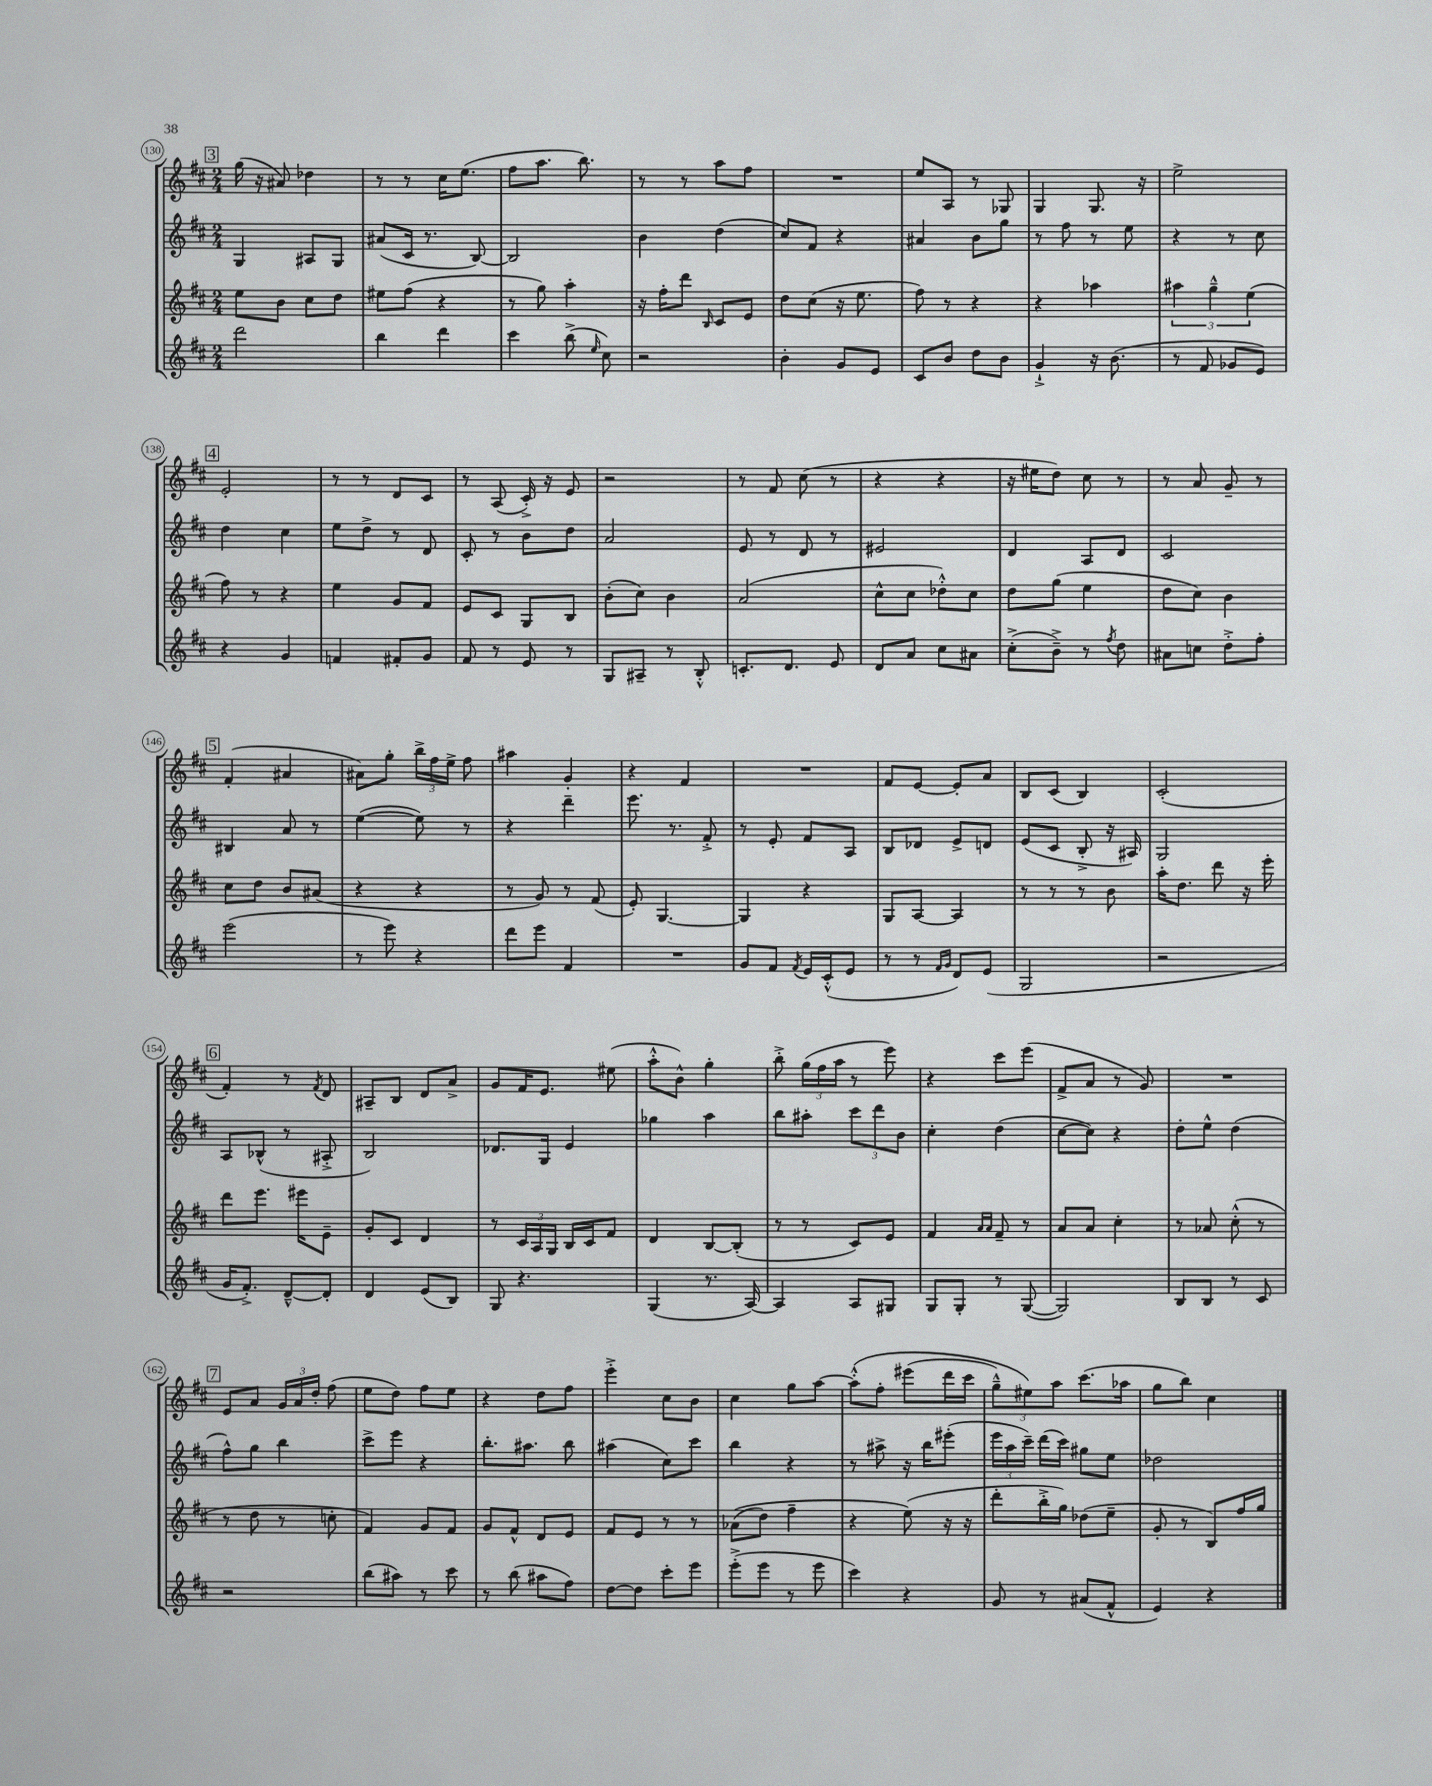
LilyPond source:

<<
\new StaffGroup <<
\new Staff = "s0" {
    \clef treble \key d \major \numericTimeSignature \time 2/4
    \autoBeamOff \mark \markup { \box "3" } g''16( r16 ais'8) des''4 |
    r8 r8 cis''16[ e''8.]( |
    fis''8[ a''8.] b''8.) |
    r8 r8 a''8[ fis''8] |
    R2 |
    e''8[ a8] r8 ges8 |
    g4 g8. r16 |
    e''2-> |
    \mark \markup { \box "4" } e'2-. |
    r8 r8 d'8[ cis'8] |
    r8 a8( cis'16-.->) r16 e'8 |
    r2 |
    r8 fis'8 cis''8( r8 |
    r4 r4 |
    r16 eis''16[ d''8]) cis''8 r8 |
    r8 a'8 g'8-- r8 |
    \mark \markup { \box "5" } fis'4-.( ais'4 |
    ais'8[) g''8]-. \tuplet 3/2 { b''16[-> fis''16 e''16]-> } fis''8 |
    ais''4 g'4-. |
    r4 fis'4 |
    R2 |
    fis'8[ e'8]~ e'8[-. a'8] |
    b8[ cis'8]( b4) |
    cis'2-.( |
    \mark \markup { \box "6" } fis'4-.) r8 \acciaccatura { fis'8 } d'8 |
    ais8[-- b8] d'8[ a'8]-> |
    g'8[ fis'16 e'8.] eis''8( |
    a''8[-.-^ b'8]-^) g''4-. |
    b''8-.-> \tuplet 3/2 { g''16[( fis''16 a''16] } r8 e'''8) |
    r4 cis'''8[ e'''8]( |
    fis'8[-> a'8] r8 g'8) |
    R2 |
    \mark \markup { \box "7" } e'8[ a'8] \tuplet 3/2 { g'16[ a'16 d''16]-. } fis''8( |
    e''8[ d''8]) fis''8[ e''8] |
    r4 d''8[ fis''8] |
    e'''4-.-> cis''8[ b'8] |
    cis''4 g''8[ a''8]~ |
    a''8[-.-^\( fis''8]-. eis'''8[( d'''16 cis'''16] |
    \tuplet 3/2 { g''8[---^) eis''8\) a''8] } cis'''8.[( aes''16] |
    g''8[ b''8]) cis''4 \bar "|." |
}
\new Staff = "s1" {
    \clef treble \key d \major \numericTimeSignature \time 2/4
    \autoBeamOff \mark \markup { \box "3" } g4 ais8[ g8] |
    ais'8[( cis'16] r8. b8~) |
    b2 |
    b'4 d''4( |
    cis''8[) fis'8] r4 |
    ais'4 b'8[ g''8] |
    r8 fis''8 r8 e''8 |
    r4 r8 cis''8 |
    \mark \markup { \box "4" } d''4 cis''4 |
    e''8[ d''8]-> r8 d'8 |
    cis'8-. r8 b'8[ d''8] |
    a'2 |
    e'8 r8 d'8 r8 |
    eis'2 |
    d'4 a8[ d'8] |
    cis'2 |
    \mark \markup { \box "5" } bis4 a'8 r8 |
    e''4~( e''8) r8 |
    r4 d'''4-- |
    e'''8. r8. fis'8-.-> |
    r8 e'8-. fis'8[ a8] |
    b8[ des'8] e'8[-> d'8] |
    e'8[( cis'8] b8-.-> r16 ais16) |
    g2 |
    \mark \markup { \box "6" } a8[ bes8]-^( r8 ais8-.-> |
    b2) |
    des'8.[ g16] e'4 |
    ges''4 a''4 |
    b''8[ ais''8]-. \tuplet 3/2 { cis'''8[ d'''8 b'8] } |
    cis''4-. d''4( |
    cis''8[~ cis''8]) r4 |
    d''8[-. e''8]-^ d''4( |
    \mark \markup { \box "7" } fis''8[-^) g''8] b''4 |
    cis'''8[-> e'''8] r4 |
    b''8.[-. ais''8.] b''8 |
    ais''4( cis''8[) cis'''8] |
    b''4 r4 |
    r8 ais''8-> r16 b''16[ eis'''8]-.( |
    \tuplet 3/2 { e'''16[ a''16 cis'''16]--) } d'''16[( cis'''16]) gis''8[ e''8] |
    des''2 \bar "|." |
}
\new Staff = "s2" {
    \clef treble \key d \major \numericTimeSignature \time 2/4
    \autoBeamOff \mark \markup { \box "3" } e''8[ b'8] cis''8[ d''8] |
    eis''8[ fis''8]( r4 |
    r8 g''8) a''4-. |
    r16 fis''16[-. d'''8] \grace { b16 } cis'8[ e'8] |
    d''8[ cis''8]( r16 e''8. |
    fis''8) r8 r4 |
    r4 aes''4 |
    \tuplet 3/2 { ais''4 g''4---^ e''4( } |
    \mark \markup { \box "4" } fis''8) r8 r4 |
    e''4 g'8[ fis'8] |
    e'8[ cis'8] g8[ b8] |
    b'8[-.( cis''8]) b'4 |
    a'2( |
    cis''8[-^ cis''8] des''8[-.-^) cis''8] |
    d''8[ g''8]( e''4 |
    d''8[ cis''8]) b'4 |
    \mark \markup { \box "5" } cis''8[ d''8] b'8[ ais'8]( |
    r4 r4 |
    r8 g'8) r8 fis'8( |
    e'8-.) g4.~ |
    g4 r4 |
    g8[ a8]~ a4 |
    r8 r8 r8 b'8 |
    a''16[-. d''8.] d'''8 r16 e'''16-. |
    \mark \markup { \box "6" } d'''8[ e'''8.] eis'''16[ e'8]-- |
    g'8[-. cis'8] d'4 |
    r8 \tuplet 3/2 { cis'16[ a16 g16] } b16[ cis'16 fis'8] |
    d'4 b8[~ b8]-.( |
    r8 r8 cis'8[) e'8] |
    fis'4 \grace { a'16[ a'16] } fis'8-- r8 |
    a'8[ a'8] cis''4-. |
    r8 aes'8 cis''8-.-^( r8 |
    \mark \markup { \box "7" } r8 d''8 r8 c''8-. |
    fis'4) g'8[ fis'8] |
    g'8[ fis'8]-^ d'8[ e'8] |
    fis'8[ e'8] r8 r8 |
    aes'8[(\( d''8]) fis''4-- |
    r4 e''8(\) r16 r16 |
    d'''8[-. b''16-.-> g''16]) des''8[( e''8]-- |
    g'8-. r8 b8[) fis''16 g''16] \bar "|." |
}
\new Staff = "s3" {
    \clef treble \key d \major \numericTimeSignature \time 2/4
    \autoBeamOff \mark \markup { \box "3" } d'''2 |
    b''4 d'''4 |
    cis'''4 b''8->( \grace { e''16 } cis''8) |
    r2 |
    b'4-. g'8[ e'8] |
    cis'8[ b'8] d''8[ b'8] |
    g'4-!-> r16 b'8.( |
    r8 fis'8 ges'8[ e'8]) |
    \mark \markup { \box "4" } r4 g'4 |
    f'4 fis'8[-. g'8] |
    fis'8 r8 e'8 r8 |
    g8[ ais8]-- r8 b8-.-^ |
    c'8.[-. d'8.] e'8 |
    d'8[ a'8] cis''8[ ais'8] |
    cis''8[-.->( b'8]--->) r8 \acciaccatura { fis''8 } d''8 |
    ais'8[ c''8] d''8[-.-> fis''8]-. |
    \mark \markup { \box "5" } e'''2( |
    r8 e'''8) r4 |
    d'''8[ e'''8] fis'4 |
    R2 |
    g'8[ fis'8] \acciaccatura { fis'8 } e'16[ cis'16-.-^( e'8] |
    r8 r8 \grace { fis'16[ g'16] } d'8[) e'8]( |
    g2 |
    r2 |
    \mark \markup { \box "6" } g'16[ fis'8.]-.->) d'8[~---^ d'8]-. |
    d'4 e'8[( b8]) |
    g8 r4. |
    g4( r8. a16~) |
    a4 a8[ gis8] |
    g8[ g8]-. r8 g8~( |
    g2) |
    b8[ b8] r8 cis'8 |
    \mark \markup { \box "7" } r2 |
    b''8[( ais''8]) r8 cis'''8 |
    r8 b''8( ais''8[ fis''8]) |
    d''8[~ d''8] cis'''8[-. e'''8] |
    e'''8[-.->( e'''8] r8 e'''8 |
    cis'''4) r4 |
    g'8 r8 ais'8[( fis'8]-^ |
    e'4) r4 \bar "|." |
}
>>
>>
\layout { \context { \Score currentBarNumber = #130 \override BarNumber.stencil = #(make-stencil-circler 0.1 0.3 ly:text-interface::print) } }
